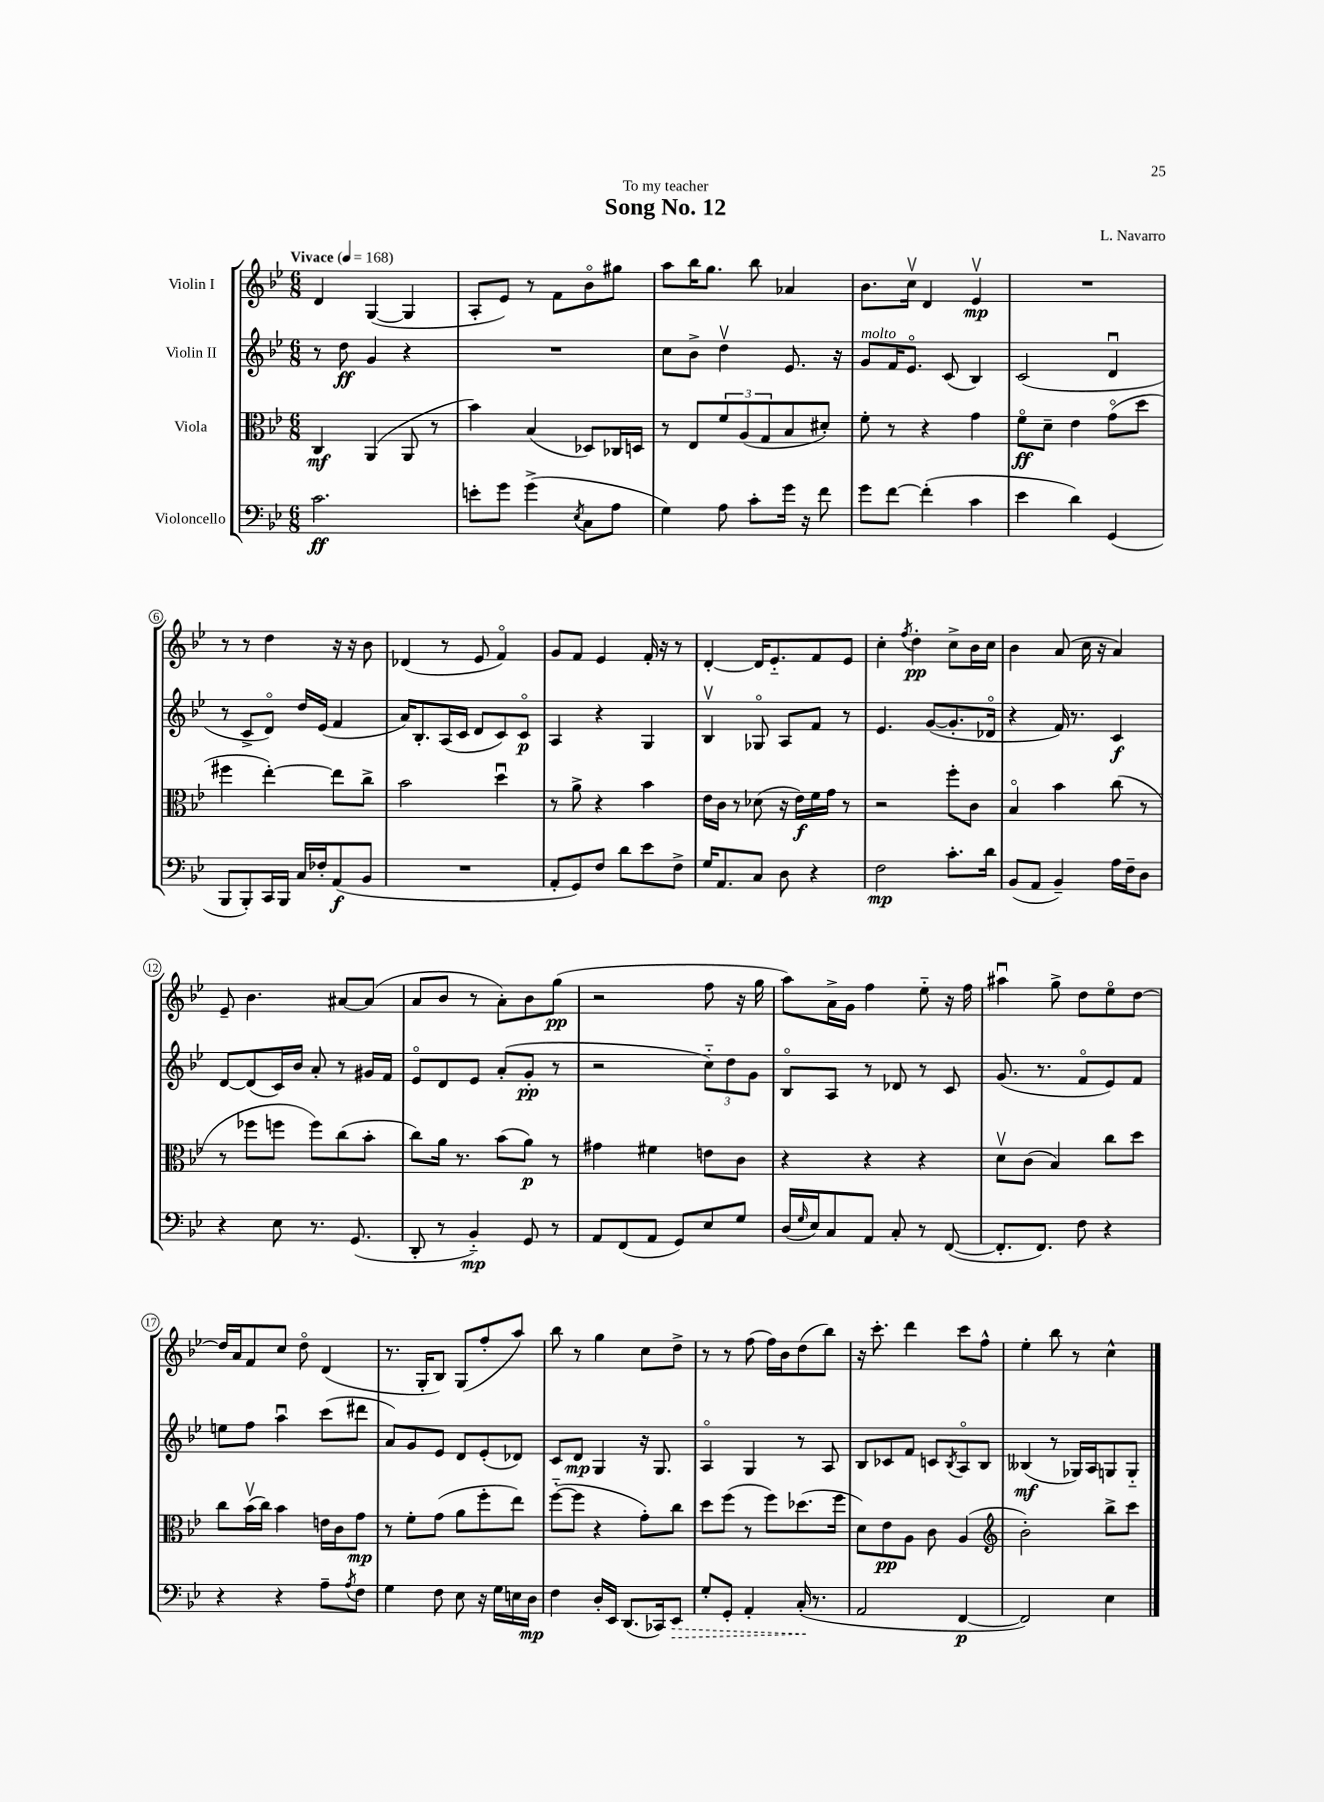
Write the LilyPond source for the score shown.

\header { title = "Song No. 12" composer = "L. Navarro" dedication = "To my teacher" }
<<
\new StaffGroup <<
\new Staff = "s0" \with { instrumentName = "Violin I" } {
    \clef treble \key bes \major \numericTimeSignature \time 6/8 \tempo "Vivace" 4 = 168
    d'4 g4~( g4 |
    a8-. ees'8) r8 f'8 bes'8\flageolet gis''8 |
    a''8 bes''16 g''8. bes''8 aes'4 |
    bes'8. c''16\upbow d'4 ees'4\upbow\mp |
    R2. |
    r8 r8 d''4 r16 r16 bes'8 |
    des'4( r8 ees'8 f'4\flageolet) |
    g'8 f'8 ees'4 f'16-. r16 r8 |
    d'4~-. d'16 ees'8.-_ f'8 ees'8 |
    c''4-. \acciaccatura { f''8 } d''4-.\pp c''8-> bes'16 c''16 |
    bes'4 a'8( c''16 r16 a'4) |
    ees'8-- bes'4. ais'8~ ais'8( |
    a'8 bes'8 r8 a'8-.) bes'8 g''8\pp( |
    r2 f''8 r16 g''16 |
    a''8) a'16-> g'16 f''4 ees''8-_ r16 f''16 |
    ais''4\downbow g''8-> d''8 ees''8\flageolet d''8~ |
    d''16 a'16 f'8 c''8 d''8\flageolet d'4( |
    r8. g16-. bes8) g8( f''8-. a''8) |
    bes''8 r8 g''4 c''8 d''8-> |
    r8 r8 f''8( f''16) bes'16 d''8( bes''8) |
    r16 c'''8.-. d'''4 c'''8 f''8-^ |
    ees''4-. bes''8 r8 c''4-^ \bar "|." |
}
\new Staff = "s1" \with { instrumentName = "Violin II" } {
    \clef treble \key bes \major \numericTimeSignature \time 6/8
    r8 d''8\ff g'4 r4 |
    R2. |
    c''8 bes'8-> d''4\upbow ees'8. r16 |
    g'8^\markup { \italic "molto" } f'16 ees'8.\flageolet c'8( bes4) |
    c'2( d'4\downbow |
    r8 c'8-> d'8\flageolet) d''16 ees'16( f'4 |
    a'16) bes8.-. a16( c'16 d'8 c'8) c'8\flageolet\p |
    a4 r4 g4 |
    bes4\upbow ges8\flageolet a8 f'8 r8 |
    ees'4. g'8~( g'8.-. des'16\flageolet |
    r4 f'16) r8. c'4\f |
    d'8~ d'8( c'16) bes'16 a'8-. r8 gis'16 f'16 |
    ees'8\flageolet d'8 ees'8 a'8-.( g'8-.\pp r8 |
    r2 \tuplet 3/2 { c''8-_) d''8 g'8 } |
    bes8\flageolet a8 r8 des'8 r8 c'8 |
    g'8.( r8. f'8\flageolet ees'8) f'8 |
    e''8 f''8 a''4\downbow c'''8( dis'''8 |
    a'8) g'8 ees'8 d'8 ees'8-.( des'8) |
    c'8 d'8\mp g4 r16 g8. |
    a4\flageolet g4 r8 a8 |
    bes8 ces'8 f'8 c'8 \acciaccatura { bes8 } a8\flageolet bes8 |
    beses4\mf( r8 ges16) a16 g8 g8-_ \bar "|." |
}
\new Staff = "s2" \with { instrumentName = "Viola" } {
    \clef alto \key bes \major \numericTimeSignature \time 6/8
    c4\mf a,4( a,8 r8 |
    bes'4) bes4( des8) ces16 d16 |
    r8 ees8 \tuplet 3/2 { f'8 a8( g8 } bes8 dis'8-.) |
    f'8-. r8 r4 g'4 |
    f'8\flageolet\ff d'8-- ees'4 g'8\flageolet( d''8 |
    fis''4 ees''4~-.) ees''8 c''8-> |
    bes'2 d''4\downbow |
    r8 a'8-> r4 bes'4 |
    ees'16 c'16 r8 des'8( r16 ees'16\f) f'16 g'16 r8 |
    r2 f''8-. c'8 |
    bes4\flageolet bes'4 c''8( r8 |
    r8 fes''8 f''8 f''8) c''8( bes'8-. |
    c''8) a'16 r8. bes'8( a'8\p) r8 |
    gis'4 fis'4 e'8 c'8 |
    r4 r4 r4 |
    d'8\upbow c'8( bes4) c''8 d''8 |
    c''8 bes'16\upbow( c''16) bes'4 e'16 c'16 g'8\mp |
    r8 f'8-. g'8( a'8 f''8-. ees''8) |
    f''8~-_( f''8 r4 g'8-.) c''8 |
    d''8 f''8( r8 f''8) des''8.( f''16 |
    d'8) ees'8\pp a8 c'8 a4( |
    \clef treble bes'2-.) bes''8-> c'''8 \bar "|." |
}
\new Staff = "s3" \with { instrumentName = "Violoncello" } {
    \clef bass \key bes \major \numericTimeSignature \time 6/8
    c'2.\ff |
    e'8-. g'8 g'4->( \acciaccatura { ees8 } c8 a8 |
    g4) a8 c'8-. g'16 r16 f'8 |
    g'8 f'8~ f'4-.( c'4 |
    ees'4 d'4) g,4( |
    bes,,8 bes,,8-.) c,16 bes,,16 c16 fes16-. a,8\f( bes,8 |
    R2. |
    a,8-. g,8) f8 d'8 ees'8 f8-> |
    g16 a,8. c8 d8 r4 |
    f2\mp c'8.-. d'16 |
    bes,8( a,8 bes,4--) a16 f16-- d8 |
    r4 ees8 r8. g,8.( |
    d,8-. r8 bes,4-_\mp) g,8 r8 |
    a,8 f,8( a,8 g,8) ees8 g8 |
    d16( \grace { g16 } ees16) c8 a,8 c8-. r8 f,8~( |
    f,8.-. f,8.) f8 r4 |
    r4 r4 a8-- \acciaccatura { a8 } f8 |
    g4 f8 ees8 r16 g16 e16 d16\mp |
    f4 d16-. ees,16 d,8.( ces,16) \once \override Hairpin.style = #'dashed-line ees,8\> |
    g8-. g,8-. a,4-. c16-.\!( r8. |
    a,2 f,4~\p |
    f,2) ees4 \bar "|." |
}
>>
>>
\layout { \context { \Score \override BarNumber.stencil = #(make-stencil-circler 0.1 0.3 ly:text-interface::print) } }
